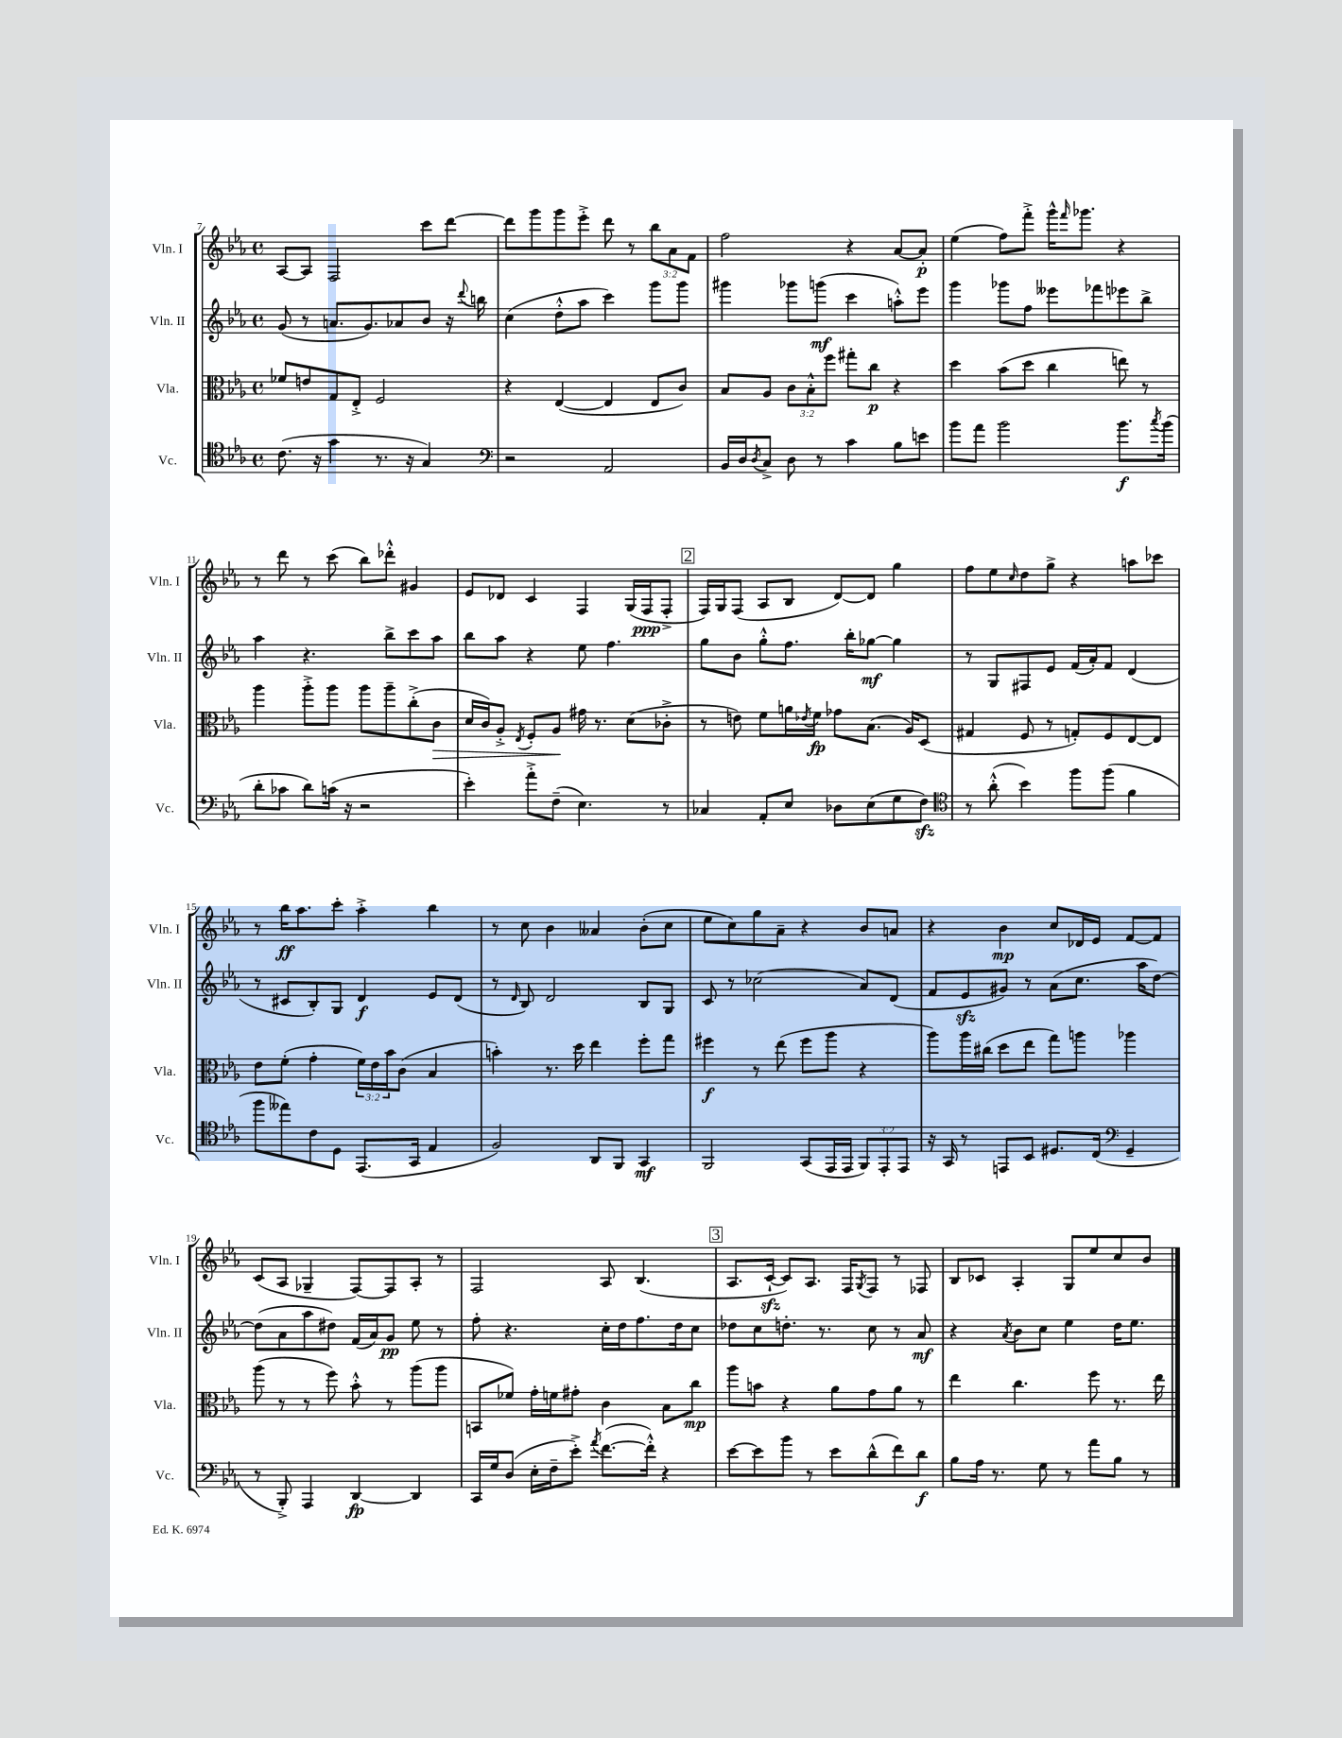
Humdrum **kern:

**kern	**kern	**kern	**kern
*staff4	*staff3	*staff2	*staff1
*clefC4	*clefC3	*clefG2	*clefG2
*k[b-e-a-]	*k[b-e-a-]	*k[b-e-a-]	*k[b-e-a-]
*M4/4	*M4/4	*M4/4	*M4/4
*met(c)	*met(c)	*met(c)	*met(c)
(8.c	8f-	(8g	[8A-
.	8e	8r	8A-]
16r	.	.	.
4g	8G	8.a	2F
.	8E-'^	.	.
.	.	8.g)	.
8.r	2F	.	.
.	.	8a-	.
16r	.	.	.
4G)	.	8b-	8ccc
.	.	16r	[8ddd
.	.	8qqddd	.
.	.	16bb	.
=	=	=	=
*clefF4	*	*	*
2r	4r	(4cc	8ddd]
.	.	.	8ggg
.	([4E-	8dd'^^	8ggg
.	.	8aa-	8eee-'^
2AA-	4E-]	4ccc)	8ddd
.	.	.	8r
.	8E-	8ggg	12bb-
.	.	.	12a-
.	8c)	8ggg	.
.	.	.	12f
=	=	=	=
16BB-	8B-	4ggg#	2ff
16D	.	.	.
8qD	.	.	.
8C^	8A-	.	.
8D	12c	8ggg-	.
.	12B-'^^	.	.
8r	.	(8ggg	.
.	12ff	.	.
4c	8gg#'	4ccc	4r
.	8cc	.	.
8B-	4r	8aa'^^)	[8a-
8e	.	8eee-	8a-']
=	=	=	=
8b-	4dd	4ggg	(4ee-
8a-	.	.	.
2b-	(8b-	8ggg-	8ff)
.	8dd	8ff	8fff'^
.	4cc	8eee--	16ggg^^
.	.	.	16qqfff
.	.	.	8.ggg-
.	.	8fff-	.
8.b-	8ee)	8eee-	4r
.	8r	8bb-^	.
8qcc	.	.	.
(16b-	.	.	.
=	=	=	=
8d'	4aa-	4aa-	8r
8c-	.	.	8ddd
8d)	8aa-'^	4.r	8r
(16c	8aa-	.	(8ccc
16r	.	.	.
2r	8aa-	.	8bb-)
.	8aa-~	8bb-^	8ddd-'^^
.	(8cc'^	8ccc	4g#
.	8c	8aa-	.
=	=	=	=
4e-')	16d	8bb-	8e-
.	16c)	.	.
.	8A-'^	8aa-	8d-
.	8qE-	.	.
8a-'^	8F'	4r	4c
(8F~	8A-	.	.
4.E-)	16g#	8ee-	4F
.	8.r	.	.
.	.	4.ff	.
.	(8d	.	(16G
.	.	.	16F
8r	8c-'^	.	8F'^
=	=	=	=
4C-	8r	8gg	16F)
.	.	.	16G
.	8e)	8b-	(8F
8AA-'	8f	8gg'^^	8A-
8E-	16a	8.ff	8B-
.	8qe-	.	.
.	16f	.	.
8D-	8g-	.	[8d)
.	.	16bb-'	.
(8E-	(8.B-	[8gg-	8d]
8G	.	4gg-]	4gg
.	16A-)	.	.
8F)	(8D	.	.
=	=	=	=
*clefC4	*	*	*
8r	4G#	8r	8ff
(8a-'^^	.	8G	8ee-
.	.	.	16qqcc
4b-)	8F	8F#	8dd
.	8r	8e-	8gg^
8ff	8G')	(16f	4r
.	.	16a-')	.
(8ff	8F	8f	.
4f	[8E-	(4d	8aa
.	8E-]	.	8ccc-
=	=	=	=
8ff	8e-	8r	8r
8ee--)	(8f'	8c#	16bb-
.	.	.	8.aa-
8c	4g'	8B-')	.
8D	.	8G	8ccc'
(8.EE-	24f)	4d	4aa-'^
.	24e-	.	.
.	24b-	.	.
.	(8c	.	.
16GG	.	.	.
4E-	4B-	8e-	4bb-
.	.	(8d	.
=	=	=	=
2F)	4b')	8r	8r
.	.	16qqd	.
.	.	8B-)	8cc
.	8.r	2d	4b-
.	16dd	.	.
8AA-	4ee-	.	4a--
8FF	.	.	.
4GG	8ff'	8B-	(8b-'
.	8gg	8G	8cc
=	=	=	=
2FF	4ff#	8c	8ee-
.	.	8r	8cc)
.	8r	(2cc-	8gg
.	(8ee-	.	8a-~
(8GG	8ff#	.	4r
16EE-	8aa-	.	.
16EE-	.	.	.
12FF)	4r	8a-)	8b-
12EE-'	.	.	.
.	.	(8d	8a
12EE-	.	.	.
=	=	=	=
16r	8aa-)	8f	4r
16GG	.	.	.
8r	16aa-	8e-	.
.	(16cc#	.	.
8EE	8dd	8g#)	4b-
8BB-	8ee-	8r	.
8.D#	8gg)	(8a-	8cc
.	8aa	8.cc	16d-
(16C	.	.	16e-
*clefF4	*	*	*
4GG~	4aa-	.	[8f
.	.	16aa-	.
.	.	[8dd)	8f]
=	=	=	=
8r	(8aa-	(8dd]	(8c
8BBB-'^)	8r	8a-	8A-
4AAA-	8r	8aa-	4G-~
.	8ff)	8dd#)	.
[4DD	8b-'^^	(16f	[8F)
.	.	16a-)	.
.	8r	8g	8F]
4DD]	(8aa-	8ee-	8A-'
.	8aa-	8r	8r
=	=	=	=
16CC	8BB	8ff'	2F
16G	.	.	.
(8D	8f-)	4.r	.
16E-'	16g'	.	.
16F~	16f	.	.
8e-'^)	8g#'	.	.
8qa-	.	.	.
([8.f	4c	16cc'	8A-
.	.	16dd	.
.	.	8.ff	(4.B-
16f'^^])	.	.	.
4r	8B-	.	.
.	.	16dd	.
.	8cc	8cc	.
=	=	=	=
[8e-	8aa-	8dd-	8.A-
8e-]	8b	8cc	.
.	.	.	[16c`
8b-	4r	8.dd'	8c])
8r	.	.	8.A-
.	.	8.r	.
8e-	8a-	.	.
.	.	.	16F
.	.	.	8qG
(8d^^	8g	8cc	8F
8f)	8a-	8r	8r
8d	8r	8a-	8F-
=	=	=	=
8B-	4ee-	4r	8B-
16A-	.	.	8c-
8.r	.	.	.
.	.	8qa-	.
.	4.cc	8b-	4A-'
8G	.	8cc	.
8r	.	4ee-	8G
8a-	8ff	.	8ee-
8B-	8.r	16dd	8cc
.	.	8.ee-	.
8r	.	.	8b-
.	16ee-	.	.
==	==	==	==
*-	*-	*-	*-
